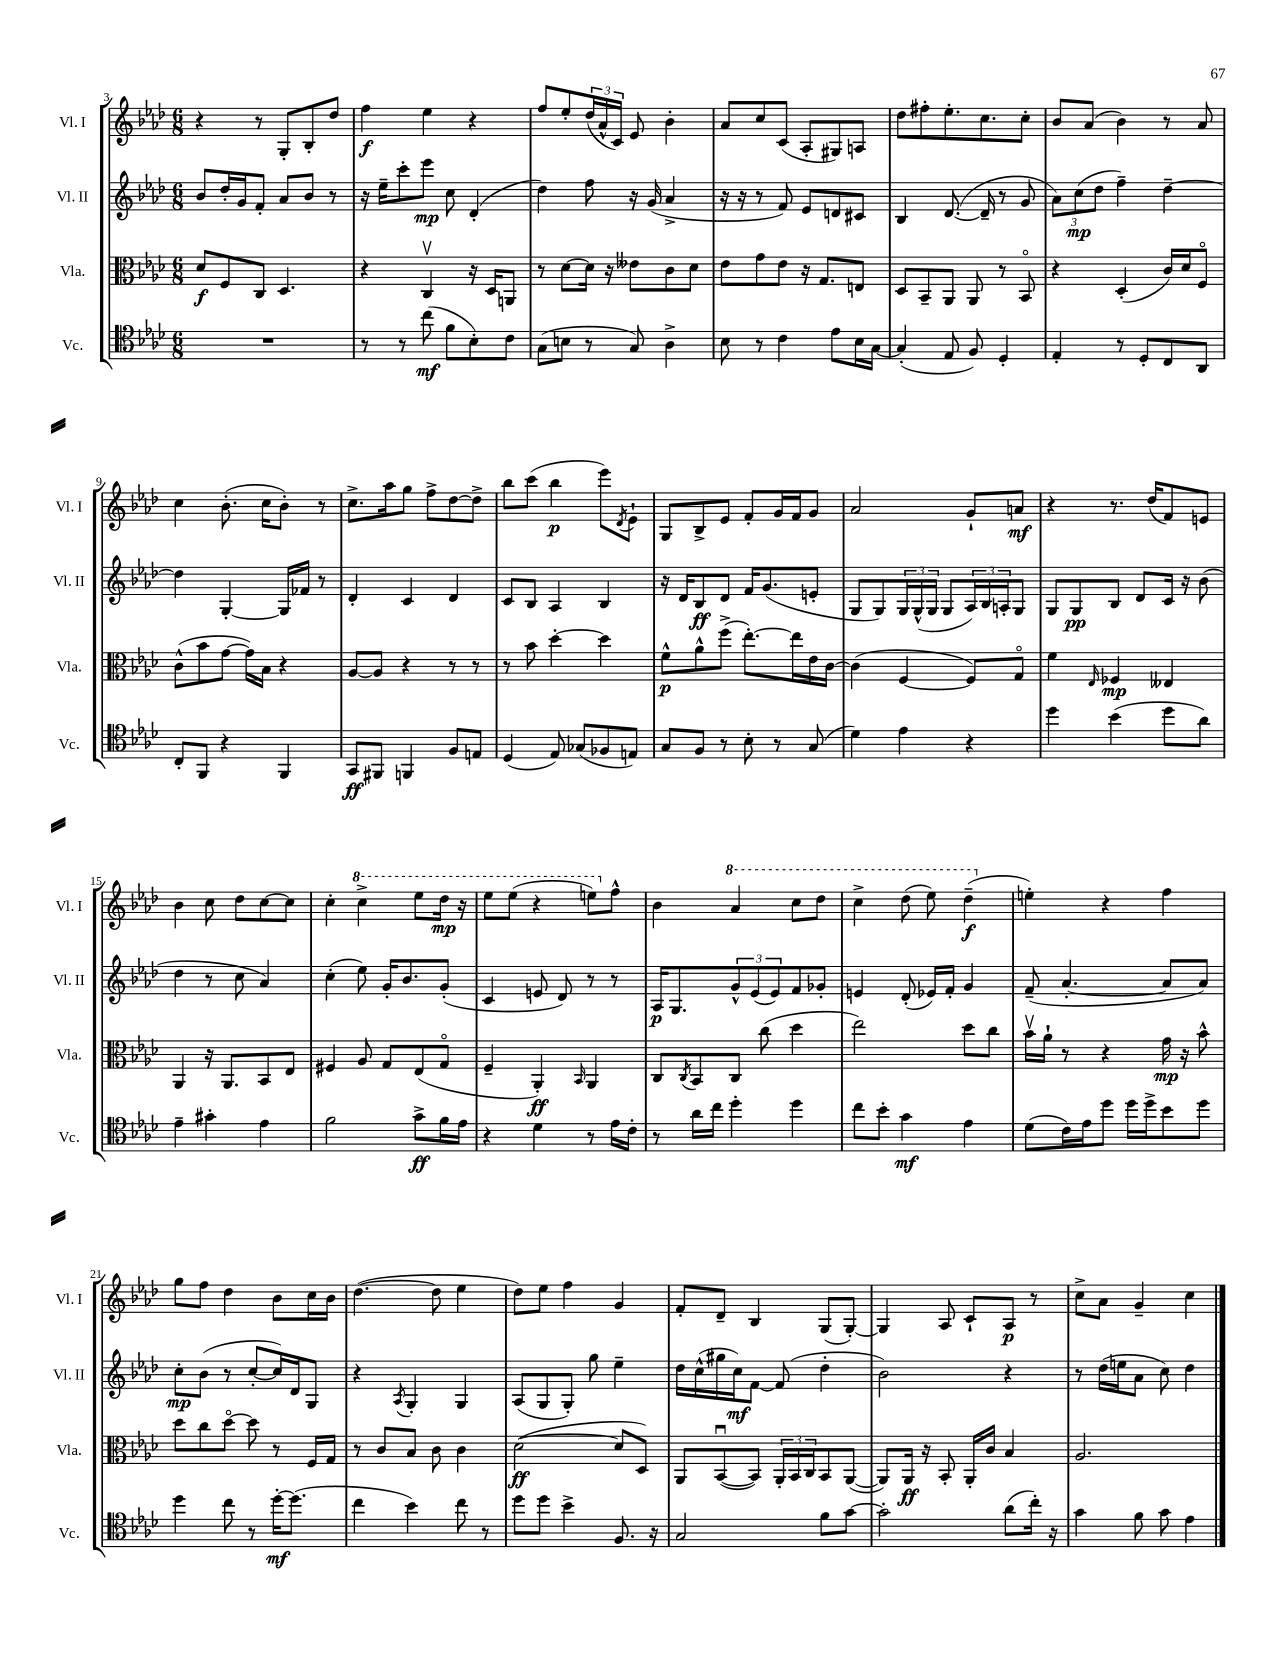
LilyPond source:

<<
\new StaffGroup <<
\new Staff = "s0" \with { instrumentName = "Vl. I" shortInstrumentName = "Vl. I" } {
    \clef treble \key aes \major \numericTimeSignature \time 6/8
    r4 r8 g8-. bes8-. des''8 |
    f''4\f ees''4 r4 |
    f''8 ees''8-. \tuplet 3/2 { des''16( aes'16-^ c'16) } ees'8 bes'4-. |
    aes'8 c''8 c'8( aes8-. gis8) a8 |
    des''8 fis''8-. ees''8.-. c''8. c''8-. |
    bes'8 aes'8( bes'4) r8 aes'8 |
    c''4 bes'8.-.( c''16 bes'8-.) r8 |
    c''8.-> aes''16 g''8 f''8-> des''8~ des''8-> |
    bes''8 c'''8( bes''4\p ees'''8) \acciaccatura { des'8 } ees'8-! |
    g8 bes8-> ees'8 f'8-. g'16 f'16 g'8 |
    aes'2 g'8-! a'8\mf |
    r4 r8. des''16( f'8) e'8 |
    bes'4 c''8 des''8 c''8~ c''8 |
    c''4-. \ottava #1 c'''4-> ees'''8 des'''16\mp r16 |
    ees'''8 ees'''8( r4 e'''8) \ottava #0 f''8-^ |
    bes'4 \ottava #1 aes''4 c'''8 des'''8 |
    c'''4-> des'''8( ees'''8) des'''4--\f( \ottava #0 |
    e''4-.) r4 f''4 |
    g''8 f''8 des''4 bes'8 c''16 bes'16 |
    des''4.~( des''8 ees''4 |
    des''8) ees''8 f''4 g'4 |
    f'8-. des'8-- bes4 g8( g8~-.) |
    g4 aes8 c'8-! aes8\p r8 |
    c''8-> aes'8 g'4-- c''4 \bar "|." |
}
\new Staff = "s1" \with { instrumentName = "Vl. II" shortInstrumentName = "Vl. II" } {
    \clef treble \key aes \major \numericTimeSignature \time 6/8
    bes'8 des''16-. g'16 f'8-. aes'8 bes'8 r8 |
    r16 ees''16-- c'''8-. ees'''8\mp c''8 des'4-.( |
    des''4) f''8 r16 g'16( aes'4-> |
    r16 r16 r8 f'8) ees'8 d'8 cis'8 |
    bes4 des'8.~( des'16-- r8 g'8 |
    \tuplet 3/2 { aes'8) c''8\mp( des''8 } f''4--) des''4~-- |
    des''4 g4~-. g16 fes'16 r8 |
    des'4-. c'4 des'4 |
    c'8 bes8 aes4 bes4 |
    r16 des'16 bes8\ff des'8 f'16 g'8.( e'8-. |
    g8 g8) \tuplet 3/2 { g16 g16-^( g16 } g8 \tuplet 3/2 { aes16) bes16 a16-. } g8 |
    g8 g8\pp bes8 des'8 c'16 r16 bes'8( |
    des''4 r8 c''8 aes'4) |
    c''4-.( ees''8) g'16-. bes'8. g'8-.( |
    c'4 e'8 des'8) r8 r8 |
    aes16\p g8. \tuplet 3/2 { g'8-^ ees'8( ees'8) } f'8 ges'8-. |
    e'4 des'8-.( ees'16) f'16-. g'4 |
    f'8--( aes'4.~-. aes'8 aes'8) |
    c''8-.\mp bes'8( r8 c''8~-. c''16) des'16 g8 |
    r4 \acciaccatura { aes8 } g4-. g4 |
    aes8( g8 g8-.) g''8 ees''4-- |
    des''16 c''16-^( gis''16 c''16\mf) f'8~ f'8( des''4-. |
    bes'2) r4 |
    r8 des''16( e''16 aes'8 c''8) des''4 \bar "|." |
}
\new Staff = "s2" \with { instrumentName = "Vla." shortInstrumentName = "Vla." } {
    \clef alto \key aes \major \numericTimeSignature \time 6/8
    des'8\f f8 c8 des4. |
    r4 c4\upbow r16 des16 a,8 |
    r8 des'8~ des'16 r16 eeses'8 c'8 des'8 |
    ees'8 g'8 ees'8 r16 g8. e8 |
    des8 bes,8-- aes,8 aes,8 r8 bes,8\flageolet |
    r4 des4-.( c'16) des'16 f8\flageolet |
    c'8-^( bes'8 g'8~ g'16) bes16 r4 |
    aes8~ aes8 r4 r8 r8 |
    r8 bes'8 des''4~-. des''4 |
    f'8-^\p aes'8-^ f''8->( ees''8.~-.) ees''16 ees'16 c'16~ |
    c'4( f4~ f8) g8\flageolet |
    f'4 \grace { ees16 } fes4\mp eeses4 |
    aes,4 r16 aes,8. bes,8 ees8 |
    fis4 aes8 g8 ees8( g8\flageolet |
    f4-- aes,4-.\ff) \grace { bes,16 } aes,4 |
    c8 \acciaccatura { c8 } bes,8 c8 c''8( des''4 |
    ees''2) des''8 c''8 |
    bes'16\upbow aes'16-! r8 r4 g'16\mp r16 bes'8-^ |
    des''8 c''8 des''8~\flageolet des''8 r8 f16 g16 |
    r8 c'8 bes8 c'8 c'4 |
    des'2~\ff( des'8 des8) |
    aes,8 bes,8~\downbow( bes,8) \tuplet 3/2 { aes,16-. bes,16 c16 } bes,8 aes,8~( |
    aes,8) aes,16\ff r16 bes,8-. aes,16-. c'16 bes4 |
    aes2. \bar "|." |
}
\new Staff = "s3" \with { instrumentName = "Vc." shortInstrumentName = "Vc." } {
    \clef tenor \key aes \major \numericTimeSignature \time 6/8
    R2. |
    r8 r8 c''8\mf( f'8 bes8-.) c'8 |
    g8( b8 r8 g8) aes4-> |
    bes8 r8 c'4 ees'8 bes16 g16~ |
    g4-.( ees8 f8) des4-. |
    ees4-. r8 des8-. c8 aes,8 |
    c8-. f,8 r4 f,4 |
    g,8\ff fis,8 f,4 f8 e8 |
    des4( ees8) ges8( fes8 e8) |
    g8 f8 r8 bes8-. r8 g8( |
    des'4) ees'4 r4 |
    des''4 bes'4( des''8 aes'8) |
    ees'4-- gis'4-. ees'4 |
    f'2 g'8->\ff f'16 ees'16 |
    r4 des'4 r8 ees'16 c'16-. |
    r8 aes'16 c''16 des''4-. des''4 |
    c''8 bes'8-. g'4\mf ees'4 |
    des'8( c'16) ees'16 des''8 des''16 des''16-> bes'8 des''8 |
    des''4 c''8 r8 des''16~-.\mf des''8.( |
    c''4 bes'4) c''8 r8 |
    des''8 des''8 bes'4-> f8. r16 |
    g2 f'8 g'8~ |
    g'2-. aes'8( c''16-.) r16 |
    g'4 f'8 g'8 ees'4 \bar "|." |
}
>>
>>
\layout { \context { \Score currentBarNumber = #3 } }
